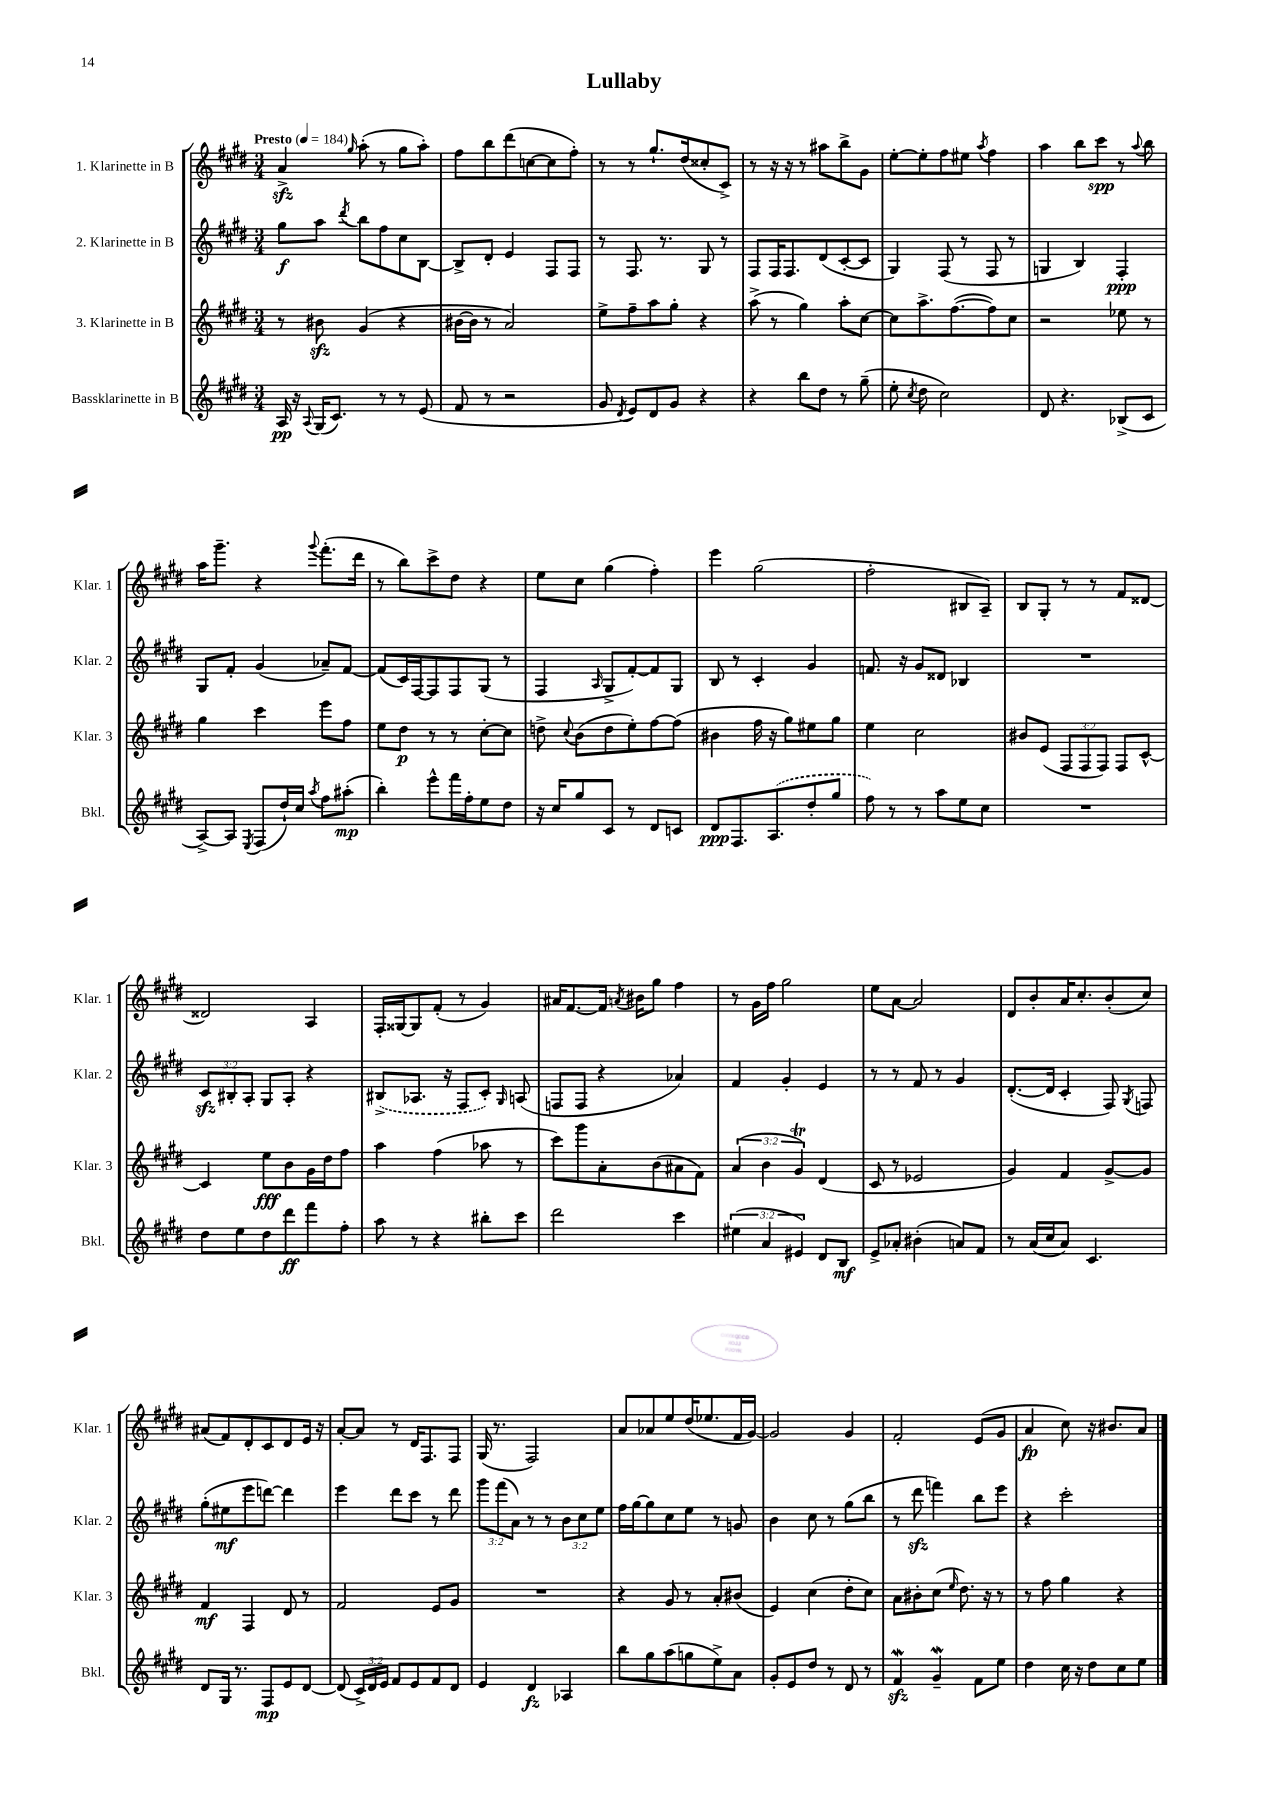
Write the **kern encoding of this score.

**kern	**kern	**kern	**kern
*staff4	*staff3	*staff2	*staff1
*clefG2	*clefG2	*clefG2	*clefG2
*k[f#c#g#d#]	*k[f#c#g#d#]	*k[f#c#g#d#]	*k[f#c#g#d#]
*M3/4	*M3/4	*M3/4	*M3/4
*MM184	*MM184	*MM184	*MM184
16A	8r	8gg#	4a^
16r	.	.	.
8qqA	.	.	.
(16G#	8b#	8aa	.
8.c#)	.	.	.
.	.	8qddd#	16qqgg#
.	(4g#	8bb	(8aa'
8r	.	8ff#	8r
8r	4r	8cc#	8gg#
(8e	.	[8B	8aa')
=	=	=	=
8f#	[16b#	8B^]	8ff#
.	16b#]	.	.
8r	8r	8d#'	8bb
2r	2a)	4e	(8ddd#
.	.	.	[8cc
.	.	8F#	8cc]
.	.	8F#	8ff#')
=	=	=	=
8g#	8ee^	8r	8r
8qd#	.	.	.
8e)	8ff#~	8.F#	8r
8d#	8aa	.	8.gg#`
.	.	8.r	.
8g#	8gg#'	.	.
.	.	.	(16dd#
4r	4r	8G#	8cc##'
.	.	8r	8c#^)
=	=	=	=
4r	(8aa^	8F#	8r
.	8r	16F#	16r
.	.	8.F#	16r
8bb	4gg#)	.	8r
8dd#	.	(8d#	8aa#
8r	8aa'	[8c#'	8bb^
(8gg#~	[8cc#	8c#]	8g#
=	=	=	=
8ee'	8cc#]	4G#)	[8ee'
8qcc#	.	.	.
8dd#	8.aa^	.	8ee']
2cc#)	.	(8F#	8ff#
.	([8.ff#	.	.
.	.	8r	8ee#
.	.	.	8qaa
.	8ff#])	8F#	4ff#
.	8cc#	8r	.
=	=	=	=
8d#	2r	4G	4aa
4.r	.	.	.
.	.	4B)	8bb
.	.	.	8ccc#
(8B-^	8ee-	4F#'	8r
.	.	.	8qqaa
8c#	8r	.	8bb
=	=	=	=
[8A^)	4gg#	8G#	16aa
.	.	.	8.ggg#~
8A]	.	8f#'	.
8qE	.	.	.
(8F#	4ccc#	(4g#	4r
16dd#`)	.	.	.
16cc#	.	.	.
8qaa	.	.	8qqggg#
8ff#	8eee	8a-~)	(8.fff#'
(8aa#'	8ff#	[8f#	.
.	.	.	16ddd#
=	=	=	=
4bb')	8ee	(8f#]	8r
.	8dd#	16c#)	8bb)
.	.	[16F#	.
8eee^^	8r	8F#]	8ccc#^
16fff#	8r	8F#	8dd#
16ff#'	.	.	.
8ee	[8cc#'	(8G#	4r
8dd#	8cc#]	8r	.
=	=	=	=
16r	8dd^	4F#	8ee
16cc#	.	.	.
.	8qqcc#	.	.
8gg#	(8b	.	8cc#
.	.	16qqA	.
8c#	8dd	8G#^	(4gg#
8r	8ee')	[8f#')	.
8d#	[8ff#	8f#]	4ff#')
8c	(8ff#]	8G#	.
=	=	=	=
8d#	4b#	8B	4eee
8.F#	.	8r	.
.	16ff#	4c#'	(2gg#
(8.A	16r	.	.
.	8gg#)	.	.
8dd#'	8ee#	4g#	.
8gg#	8gg#	.	.
=	=	=	=
8ff#)	4ee	8.f	2ff#'
8r	.	.	.
.	.	16r	.
8r	2cc#	8g#	.
8aa	.	8d##	.
8ee	.	4B-	8B#
8cc#	.	.	8A~)
=	=	=	=
2.r	8b#	2.r	8B
.	(8e	.	8G#'
.	12F#	.	8r
.	12F#	.	.
.	.	.	8r
.	12F#)	.	.
.	8F#	.	8f#
.	[8c#^^	.	[8d##
=	=	=	=
8dd#	4c#]	12c#	2d##]
.	.	12B#'	.
8ee	.	.	.
.	.	12A'	.
8dd#	8ee	8G#	.
8ddd#	8b	8A'	.
8fff#	16g#	4r	4A
.	16dd#	.	.
8ff#'	8ff#	.	.
=	=	=	=
8aa	4aa	(8B#^	16F#'
.	.	.	[16G##
8r	.	8.A-	8G##]
4r	(4ff#	.	(8f#'
.	.	16r	.
.	.	8F#	8r
8bb#'	8aa-	8c#')	4g#)
.	.	16qqG#	.
8ccc#	8r	(8A	.
=	=	=	=
2ddd#	8ccc#)	8F	16a#
.	.	.	[8.f#
.	8ggg#	8F	.
.	8a'	4r	16f#]
.	.	.	8qa
.	.	.	16b#
.	(8b	.	8gg#
4ccc#	8a#	4a-)	4ff#
.	8f#)	.	.
=	=	=	=
(6ee#	(6a	4f#	8r
.	.	.	16g#
6a	6b	.	.
.	.	.	16ff#
.	.	4g#'	2gg#
6e#)	6g#)	.	.
8d#	(4d#	4e	.
8B	.	.	.
=	=	=	=
8e^	8c#	8r	8ee
8a-'	8r	8r	[8a
(4b#'	2e-	8f#	2a]
.	.	8r	.
8a)	.	4g#	.
8f#	.	.	.
=	=	=	=
8r	4g#)	([8.d#'	8d#
(16a	.	.	8b'
16cc#	.	16d#]	.
8a)	4f#	4c#'	16a
.	.	.	8.cc#'
4.c#	.	.	.
.	[8g#^	8F#)	(8b'
.	.	8qG#	.
.	8g#]	8F	8cc#)
=	=	=	=
8d#	4f#	(8gg#'	(8a#
16G#	.	8ee#	8f#)
8.r	.	.	.
.	4F#	8eee	8d#'
8F#	.	[8ddd)	8c#
8e	8d#	4ddd]	8d#
[8d#	8r	.	16e
.	.	.	16r
=	=	=	=
(8d#]	2f#	4eee	[8a'
24c#^)	.	.	8a]
24d#	.	.	.
24e	.	.	.
8f#	.	8ddd#	8r
8e	.	8ccc#	16d#
.	.	.	8.F#
8f#	8e	8r	.
8d#	8g#	8ddd#	8F#
=	=	=	=
4e	2.r	12ggg#	(16G#
.	.	.	8.r
.	.	(12fff#	.
.	.	12a)	.
4d#	.	8r	2F#)
.	.	8r	.
4A-	.	12b	.
.	.	12cc#	.
.	.	12ee	.
=	=	=	=
8bb	4r	16ff#	8a
.	.	[16gg#	.
8gg#	.	8gg#]	8a-
(8aa	8g#	8cc#	8ee
8gg	8r	8ee	(16dd#
.	.	.	8.ee-
8ee^)	8a'	8r	.
8a	(8b#	8g	16f#
.	.	.	[16g#)
=	=	=	=
8g#'	4e)	4b	2g#]
8e	.	.	.
8dd#	(4cc#	8cc#	.
8r	.	8r	.
8d#	8dd#'	(8gg#	4g#
8r	8cc#)	8bb	.
=	=	=	=
4f#	8a	8r	2f#'
.	8b#'	8ddd#	.
4g#~	(8cc#	4fff)	.
.	16qqee	.	.
.	8.dd#)	.	.
8f#	.	8bb	(8e
.	16r	.	.
8ee	8r	8eee	8g#
=	=	=	=
4dd#	8r	4r	4a
.	8ff#	.	.
16cc#	4gg#	2ccc#'	8cc#)
16r	.	.	.
8dd#	.	.	16r
.	.	.	8.b#
8cc#	4r	.	.
8ee	.	.	8a
==	==	==	==
*-	*-	*-	*-
